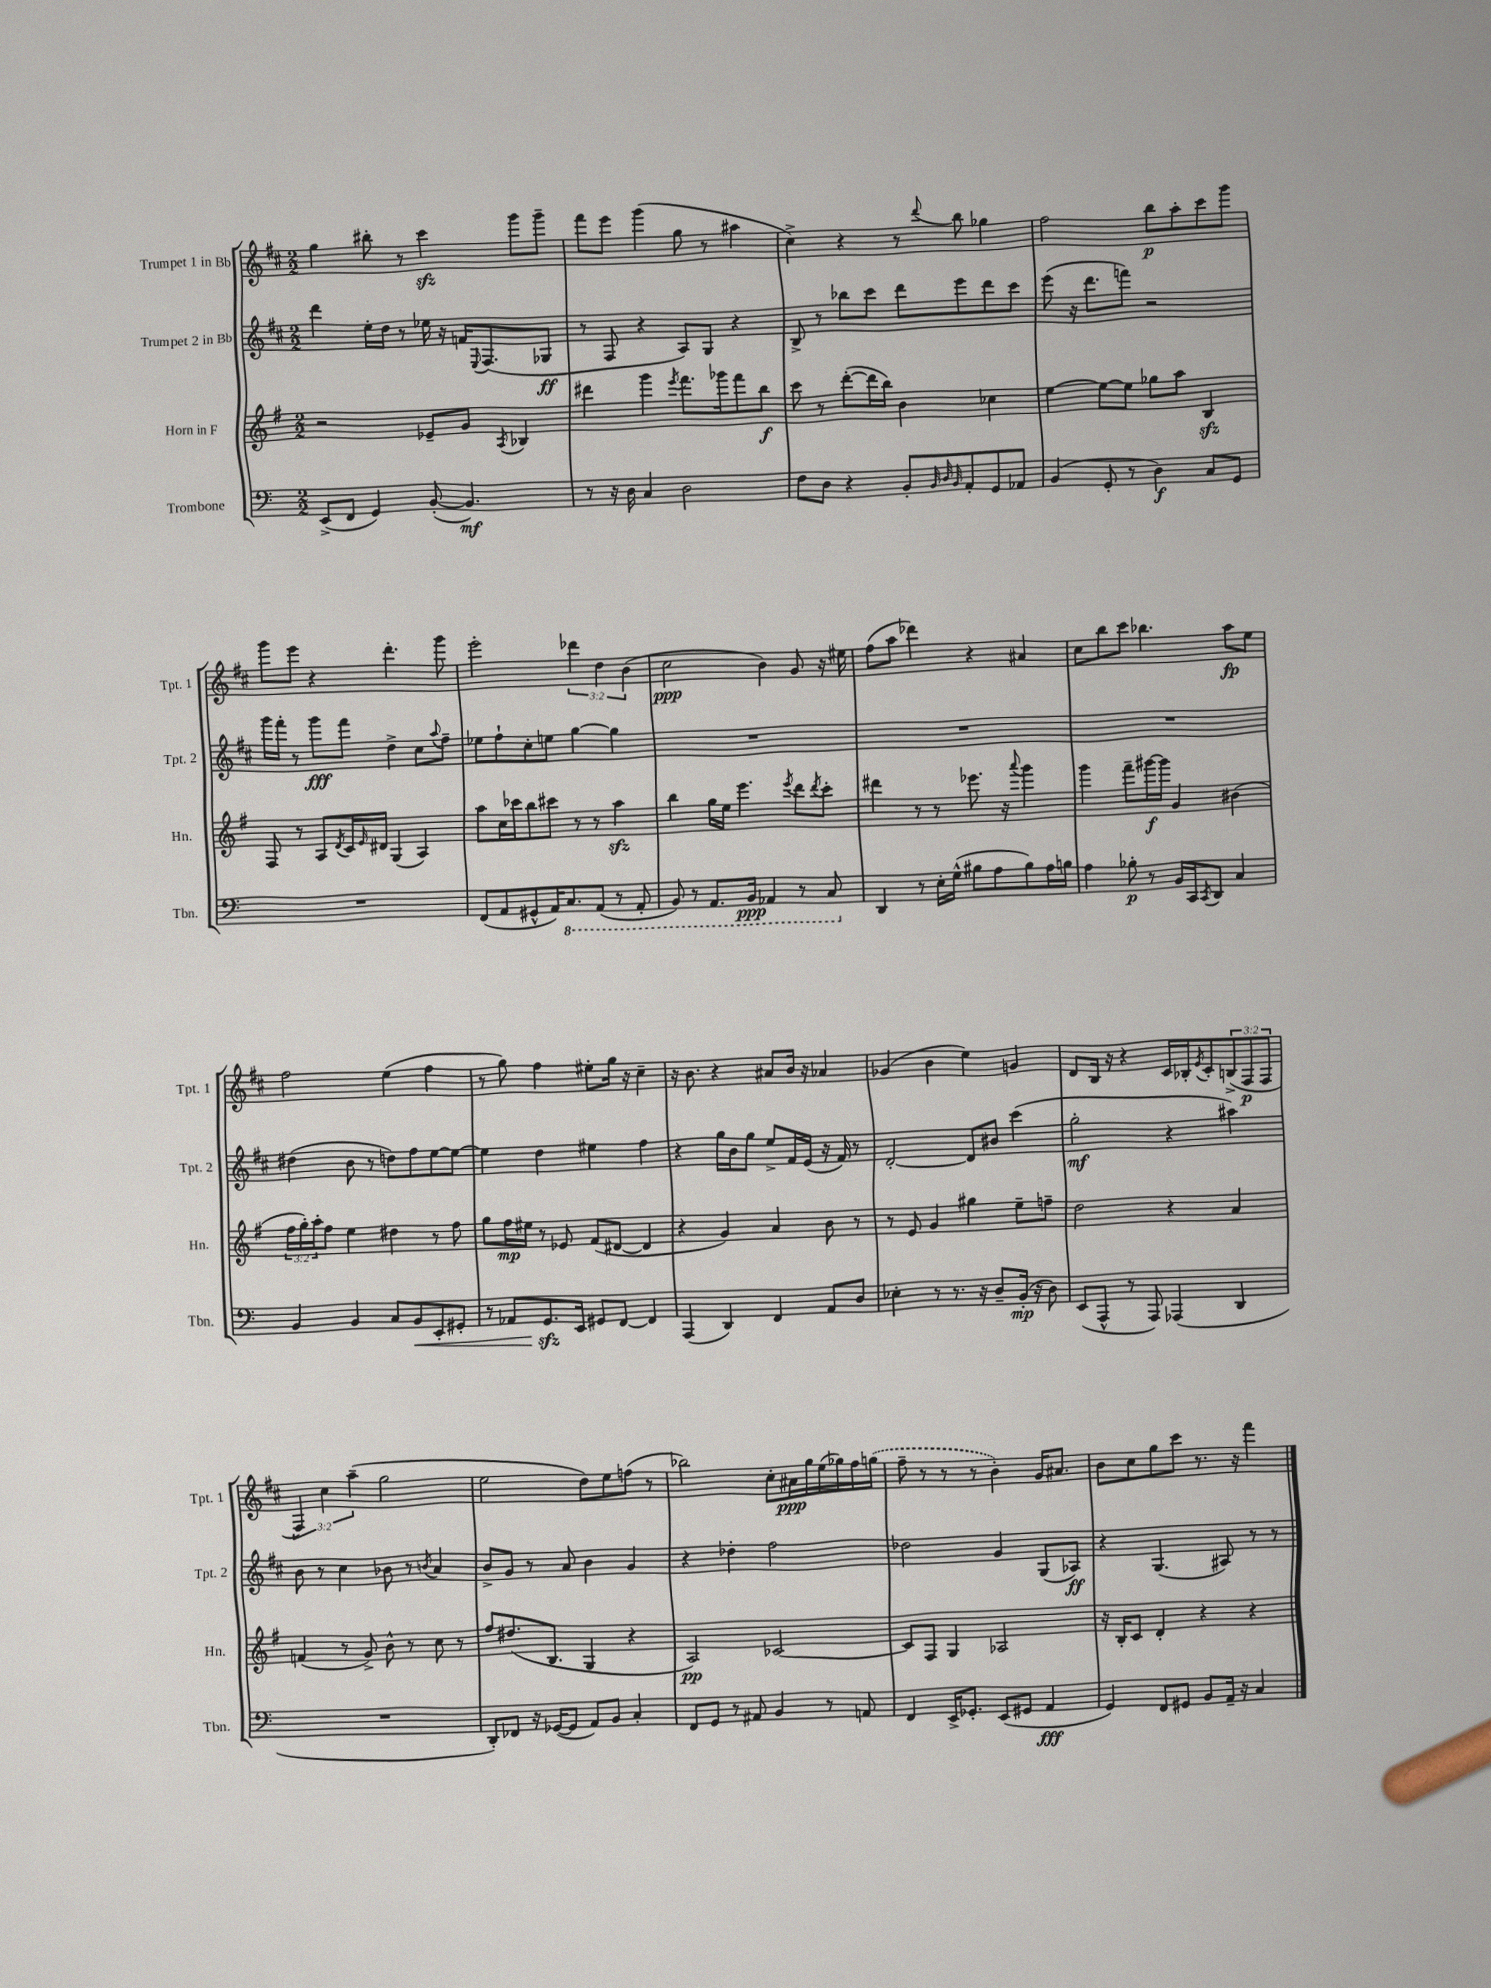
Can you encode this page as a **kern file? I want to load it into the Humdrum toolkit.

**kern	**dynam	**kern	**dynam	**kern	**dynam	**kern	**dynam
*part4	*part4	*part3	*part3	*part2	*part2	*part1	*part1
*staff4	*staff4	*staff3	*staff3	*staff2	*staff2	*staff1	*staff1
*I"Trombone	*	*I"Horn in F	*	*I"Trumpet 2 in Bb	*	*I"Trumpet 1 in Bb	*
*I'Tbn.	*	*I'Hn.	*	*I'Tpt. 2	*	*I'Tpt. 1	*
*clefF4	*	*clefG2	*	*clefG2	*	*clefG2	*
*k[]	*	*k[f#]	*	*k[f#c#]	*	*k[f#c#]	*
*M2/2	*	*M2/2	*	*M2/2	*	*M2/2	*
=10	=10	=10	=10	=10	=10	=10	=10
(8EE^/L	.	2r	.	4ddd\	.	4gg\	.
8FF/J	.	.	.	.	.	.	.
4GG/)	.	.	.	16ee'\LL	.	8bb#X'\	.
.	.	.	.	16dd\JJ	.	.	.
.	.	.	.	8r	.	8r	.
([8BB'/	.	8e-X~/L	.	16ee-X\	.	4ccc#zz\	.
.	.	.	.	16r	.	.	.
4.BB/])	mf	8g/J	.	16fn/KL	.	.	.
.	.	.	.	8qqE/	.	.	.
.	.	.	.	(8.F#/	.	.	.
.	.	8qA/	.	.	.	.	.
.	.	4B-X/	.	.	.	8ggg\L	.
.	.	.	.	8G-X/J	ff	8ggg~\J	.
=11	=11	=11	=11	=11	=11	=11	=11
8r	.	4ddd#X\	.	8r	.	8fff#\L	.
16r	.	.	.	8F#/	.	8eee\J	.
16D\	.	.	.	.	.	.	.
4C/	.	4ggg\	.	4r	.	(4ggg\	.
.	.	8qeee/	.	.	.	.	.
2D\	.	8.fff#\L	.	8A/L)	.	8gg\	.
.	.	.	.	8G/J	.	8r	.
.	.	16ggg-X\k	.	.	.	.	.
.	.	8fff#\	.	4r	.	4aa#X\	.
.	.	8bb\J	f	.	.	.	.
=12	=12	=12	=12	=12	=12	=12	=12
8F\L	.	8ccc\	.	8B^/	.	4cc#^\)	.
8D\J	.	8r	.	8r	.	.	.
4r	.	([8ddd'\L	.	8bb-X\L	.	4r	.
.	.	16ddd\L]	.	8ccc#\J	.	.	.
.	.	16bb\JJ)	.	.	.	.	.
8BB'/L	.	4b\	.	8ddd\L	.	8r	.
32qqBB/	.	.	.	.	.	.	.
32qqD/	.	.	.	.	.	.	.
32qqBB/	.	.	.	.	.	8qqddd/	.
8AA'/	.	.	.	8eee\	.	8bb\	.
8GG/	.	4cc-X\	.	8ddd\	.	4gg-X\	.
8AA-X/J	.	.	.	8ccc#\J	.	.	.
=13	=13	=13	=13	=13	=13	=13	=13
(4BB/	.	[4ee\	.	(8eee\	.	2ff#\	.
.	.	.	.	16r	.	.	.
.	.	.	.	8.ddd\L	.	.	.
8GG'/	.	8ee\L_	.	.	.	.	.
8r	.	8ee\J]	.	8fffn\J)	.	.	.
4D\)	f	8gg-X\L	.	2r	.	8bb\L	p
.	.	8aa\J	.	.	.	8aa'\	.
8C/L	.	4Bzz/	.	.	.	8ccc#\	.
8GG/J	.	.	.	.	.	8ggg\J	.
!!LO:LB:g=z
=14	=14	=14	=14	=14	=14	=14	=14
1r	.	8F#/	.	16ggg\LL	.	8ggg\L	.
.	.	.	.	16fff#'\JJ	.	.	.
.	.	8r	.	8r	.	8eee\J	.
.	.	8A/L	.	8ggg\L	fff	4r	.
.	.	8qd/	.	.	.	.	.
.	.	16c/L	.	8fff#\J	.	.	.
.	.	16qqe/	.	.	.	.	.
.	.	16d#X/JJ	.	.	.	.	.
.	.	(4G/	.	4dd^\	.	4.ddd'\	.
.	.	4A/)	.	8cc#\L	.	.	.
.	.	.	.	8qqaa/	.	.	.
.	.	.	.	8ff#~\J	.	8ggg\	.
=15	=15	=15	=15	=15	=15	=15	=15
(8FF/L	.	8aa\L	.	8ee-X\L	.	2eee'\	.
8AA/	.	16cc\L	.	8ff#`\	.	.	.
.	.	16ccc-X\J	.	.	.	.	.
8GG#X^^/	.	8bb\	.	8cc#'\	.	.	.
16AA/K)	.	8ccc#X\J	.	8een\J	.	.	.
*8ba	*	*	*	*	*	*	*
8.CC/	.	.	.	.	.	.	.
.	.	8r	.	[4gg\	.	6ddd-X\	.
(8AAA/J	.	8r	.	.	.	.	.
.	.	.	.	.	.	6dd\	.
8r	.	4aazz\	.	4gg\]	.	.	.
.	.	.	.	.	.	(6b\	.
8AAA'/	.	.	.	.	.	.	.
=16	=16	=16	=16	=16	=16	=16	=16
8BBB/)	.	4bb\	.	1r	.	2cc#\	ppp
8r	.	.	.	.	.	.	.
8.AAA/L	.	16gg\LL	.	.	.	.	.
.	.	16ee\JJ	.	.	.	.	.
.	.	4.eee\	.	.	.	.	.
16BBB/Jk	ppp	.	.	.	.	.	.
4AAA-X/	.	.	.	.	.	4b\)	.
.	.	8qeee/	.	.	.	.	.
8r	.	8ddd\L	.	.	.	8g/	.
.	.	8qddd/	.	.	.	.	.
8CC/	.	8ccc'\J	.	.	.	16r	.
.	.	.	.	.	.	16ee#X\	.
=17	=17	=17	=17	=17	=17	=17	=17
*X8ba	*	*	*	*	*	*	*
4DD/	.	4ddd#X\	.	1r	.	(8ff#\L	.
.	.	.	.	.	.	8aa\J	.
8r	.	8r	.	.	.	4ddd-X\)	.
16E'\LL	.	8r	.	.	.	.	.
(16G^^\JJ	.	.	.	.	.	.	.
8B#X\L	.	8.eee-X\	.	.	.	4r	.
8A\	.	.	.	.	.	.	.
.	.	16r	.	.	.	.	.
.	.	8qqaaa/	.	.	.	.	.
8B#\)	.	4ggg\	.	.	.	4a#X/	.
16A\L	.	.	.	.	.	.	.
16Bn\JJ	.	.	.	.	.	.	.
=18	=18	=18	=18	=18	=18	=18	=18
4A\	.	4ggg\	.	1r	.	8cc#\L	.
.	.	.	.	.	.	8bb\	.
8B-X'\	p	8fff#~\L	.	.	.	8ccc#\J	.
8r	.	[16ggg#X\L	f	.	.	4.bb-X\	.
.	.	16ggg#\JJ]	.	.	.	.	.
16BB/LL	.	4g/	.	.	.	.	.
16CC/J	.	.	.	.	.	.	.
8qCC/	.	.	.	.	.	.	.
8DD/J	.	.	.	.	.	.	.
4C/	.	(4b#X\	.	.	.	8aa\L	fp
.	.	.	.	.	.	8ee\J	.
!!LO:LB:g=z
=19	=19	=19	=19	=19	=19	=19	=19
4BB/	.	24ff#\LL	.	(4dd#X\	.	2ff#\	.
.	.	24gg'\)	.	.	.	.	.
.	.	24aa'\J	.	.	.	.	.
.	.	8ff#\J	.	.	.	.	.
4BB/	.	4ee\	.	8b\	.	.	.
.	.	.	.	8r	.	.	.
8C/L	.	4dd#X\	.	8ddn\L)	.	(4ee\	.
!	!LO:HP:b	!	!	!	!	!	!
8BB/	<	.	.	8ff#\	.	.	.
8EE'/	.	8r	.	[8ee\	.	4ff#\	.
8GG#X'/J	.	8ff#\	.	8ee\J_	.	.	.
=20	=20	=20	=20	=20	=20	=20	=20
8r	.	8gg\L	.	4ee\]	.	8r	.
8AA-X/L	.	16ff#\L	mp	.	.	8gg\)	.
.	.	16ee#X\JJ	.	.	.	.	.
8.GGzz/	.	8r	.	4dd\	.	4ff#\	.
.	.	8e-X/	.	.	.	.	.
16EE/Jk	[	.	.	.	.	.	.
8GG#X/L	.	(8f#/L	.	4ee#X\	.	8ee#X'\L	.
[8FF/J	.	[8d#X/J	.	.	.	16gg\Jk	.
.	.	.	.	.	.	16r	.
4FF/]	.	4d#/]	.	4ff#\	.	4cc#~\	.
=21	=21	=21	=21	=21	=21	=21	=21
(4AAA/	.	4r	.	4r	.	16r	.
.	.	.	.	.	.	8.b\	.
4DD/)	.	4g/)	.	16gg\LL	.	4r	.
.	.	.	.	16b\J	.	.	.
.	.	.	.	8gg\J	.	.	.
4FF/	.	4a/	.	8ee^/L	.	8a#X/L	.
.	.	.	.	16f#/L	.	16b/Jk	.
.	.	.	.	(16e/JJ	.	16r	.
8AA/L	.	8b\	.	16r	.	4a-X/	.
.	.	.	.	16f#/)	.	.	.
8D/J	.	8r	.	8r	.	.	.
=22	=22	=22	=22	=22	=22	=22	=22
4E-X'\	.	8r	.	[2d'/	.	(4g-X/	.
.	.	8e/	.	.	.	.	.
8r	.	4g/	.	.	.	4b\	.
8.r	.	.	.	.	.	.	.
.	.	4gg#X\	.	8d/L]	.	4ee\)	.
16r	.	.	.	.	.	.	.
8D~/L	.	.	.	8b#X/J	.	.	.
(16BB'/Jk	mp	8ee~\L	.	(4ccc#\	.	4gn/	.
16r	.	.	.	.	.	.	.
8D\)	.	8ffn~\J	.	.	.	.	.
=23	=23	=23	=23	=23	=23	=23	=23
(8EE/L	.	2dd\	.	2gg'\	mf	8d/L	.
8AAA^^/J	.	.	.	.	.	16B/Jk	.
.	.	.	.	.	.	16r	.
8r	.	.	.	.	.	4r	.
8AAA/)	.	.	.	.	.	.	.
(4AAA-X/	.	4r	.	4r	.	16c#/LL	.
.	.	.	.	.	.	16B-X'/J	.
.	.	.	.	.	.	8qe/	.
.	.	.	.	.	.	8c#'/	.
4DD/	.	4a/	.	4aa#X\)	.	(12Bn^/	.
.	.	.	.	.	.	12F#/	p
.	.	.	.	.	.	12F#/J	.
!!LO:LB:g=z
=24	=24	=24	=24	=24	=24	=24	=24
1r	.	(4fn/	.	8b\	.	6F#/)	.
.	.	.	.	8r	.	.	.
.	.	.	.	.	.	6cc#\	.
.	.	8r	.	4cc#\	.	.	.
.	.	.	.	.	.	(6aa~\	.
.	.	8g^/)	.	.	.	.	.
.	.	8b^^\	.	8b-X\	.	2gg\	.
.	.	8r	.	8r	.	.	.
.	.	.	.	8qbn/	.	.	.
.	.	8cc\	.	4a/	.	.	.
.	.	8r	.	.	.	.	.
=25	=25	=25	=25	=25	=25	=25	=25
8DD'/L)	.	8ff#/L	.	8b^/L	.	2ee\	.
8FF-X/J	.	(8.dd#X/	.	8g/J	.	.	.
16r	.	.	.	8r	.	.	.
([16GG-X/KL	.	8.B/J	.	.	.	.	.
8GG-/J]	.	.	.	8a/	.	.	.
8AA/L)	.	4G/	.	4b\	.	8dd\L)	.
8BB/J	.	.	.	.	.	8ee\	.
4C'/	.	4r	.	4g/	.	(8ffn\J	.
.	.	.	.	.	.	8r	.
=26	=26	=26	=26	=26	=26	=26	=26
8FF/L	.	2A/)	pp	4r	.	2bb-X\)	.
8GG/J	.	.	.	.	.	.	.
8r	.	.	.	4dd-X'\	.	.	.
8AA#X/	.	.	.	.	.	.	.
4BB/	.	[2c-X/	.	2ff#\	.	8cc#'\L	.
.	.	.	.	.	.	16a#X\L	ppp
.	.	.	.	.	.	16gg\	.
8r	.	.	.	.	.	(16ee\	.
.	.	.	.	.	.	16gg-X\)	.
8AAn/	.	.	.	.	.	16ff#\	.
.	.	.	.	.	.	(16ggn\JJ	.
=27	=27	=27	=27	=27	=27	=27	=27
4FF/	.	8c-/L]	.	2dd-X\	.	8ff#~\	.
.	.	8F#/J	.	.	.	8r	.
16EE^/KL	.	4G/	.	.	.	8r	.
8.GG-X'/J	.	.	.	.	.	.	.
.	.	.	.	.	.	8r	.
(8EE/L	.	2A-X/	.	4g/	.	4b'\)	.
8GG#X/J	.	.	.	.	.	.	.
4AA/	fff	.	.	(8G/L	.	16g/KL	.
.	.	.	.	.	.	8.a#X/J	.
.	.	.	.	8A-X/J)	ff	.	.
=28	=28	=28	=28	=28	=28	=28	=28
4GG/)	.	16r	.	4r	.	8b\L	.
.	.	16B'/KL	.	.	.	.	.
.	.	8c/J	.	.	.	8cc#\	.
8FF/L	.	4d'/	.	(4.G/	.	8gg\	.
8GG#X/J	.	.	.	.	.	8ccc#\J	.
8BB/L	.	4r	.	.	.	8.r	.
16AA~/Jk	.	.	.	8A#X/)	.	.	.
16r	.	.	.	.	.	16r	.
4C/	.	4r	.	8r	.	4fff#\	.
.	.	.	.	8r	.	.	.
==	==	==	==	==	==	==	==
*-	*-	*-	*-	*-	*-	*-	*-
